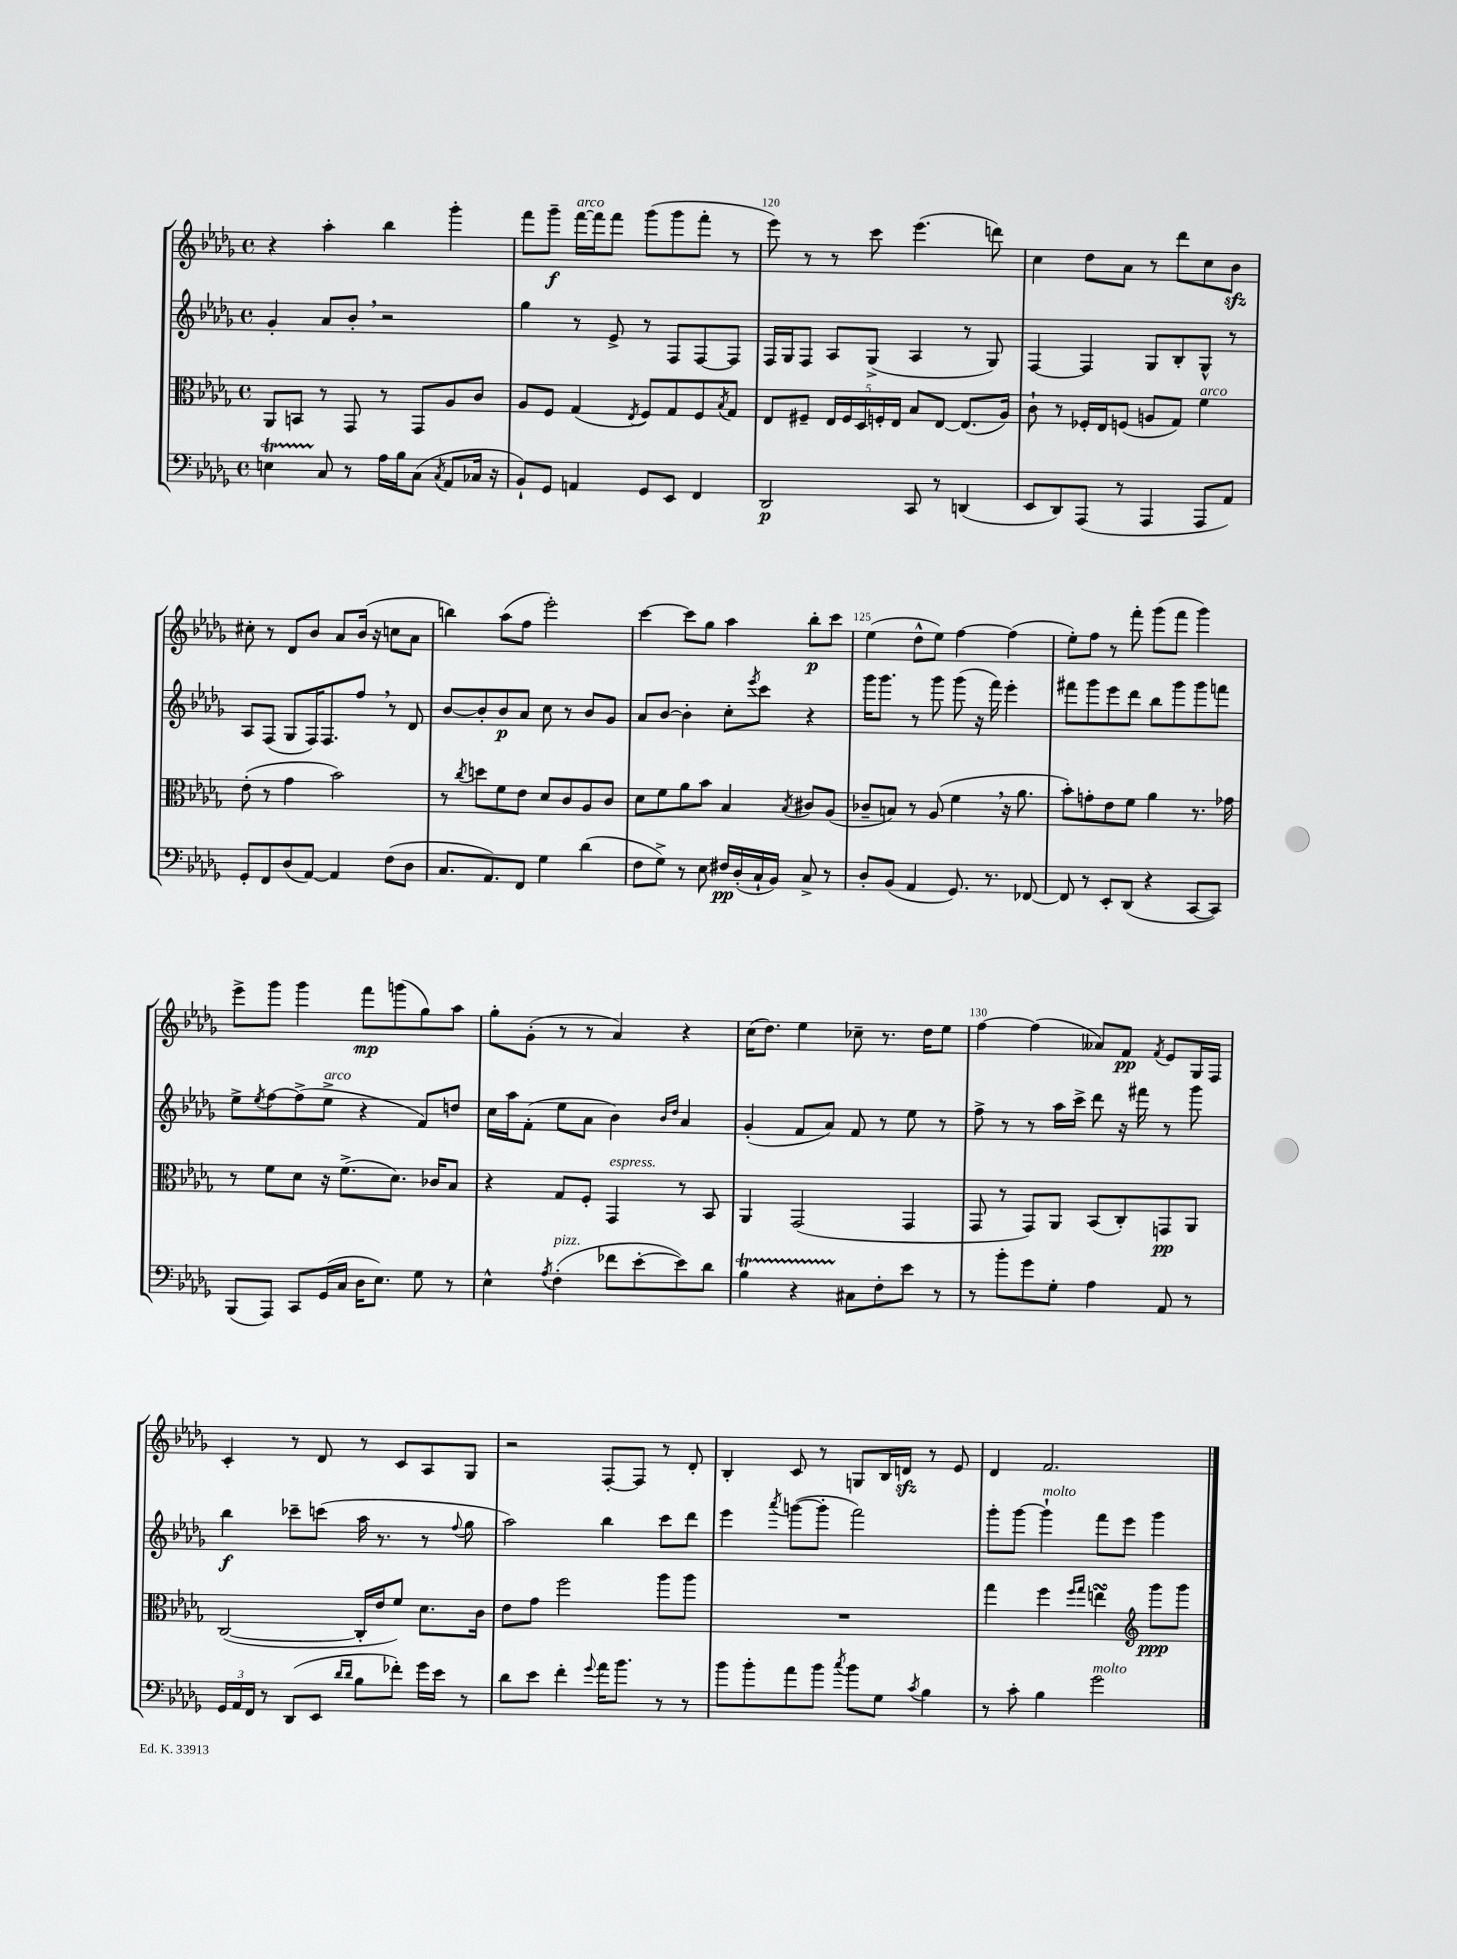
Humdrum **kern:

**kern	**kern	**kern	**kern
*staff4	*staff3	*staff2	*staff1
*clefF4	*clefC3	*clefG2	*clefG2
*k[b-e-a-d-g-]	*k[b-e-a-d-g-]	*k[b-e-a-d-g-]	*k[b-e-a-d-g-]
*M4/4	*M4/4	*M4/4	*M4/4
*met(c)	*met(c)	*met(c)	*met(c)
4E	8AA-	4g-'	4r
.	8BB	.	.
8C	8r	8a-	4aa-'
8r	8GG-	8b-'	.
16A-	8r	2r	4bb-
16B-	.	.	.
(8C	8GG-	.	.
8qC	.	.	.
8AA-	8A-	.	4ggg-'
16C-	8c	.	.
16r	.	.	.
=	=	=	=
8BB-`)	8A-	4gg-	8fff
8GG-	8F	.	8ggg-~
4AA	(4G-	8r	[16fff
.	.	.	16fff]
.	.	8e-^	8fff
.	8qE-	.	.
8GG-	8F)	8r	(8ggg-
8EE-	8G-	8F	8ggg-
4FF	8F	[8F	8fff'
.	8qB-	.	.
.	8G-	8F]	8r
=	=	=	=
2DD-	8E-	16F	8eee-)
.	.	16G-	.
.	8F#~	8F	8r
.	20E-	8A-	8r
.	20F#	.	.
.	20D-	.	.
.	.	(8G-^	8ccc
.	20F'	.	.
.	20E-	.	.
8CC	8B-	4A-	(4.eee-
8r	[8E-	.	.
(4DD	(8.E-]	8r	.
.	.	8G-)	8ddd)
.	16A-)	.	.
=	=	=	=
8EE-	8c`	[4F	4cc
8DD-)	8r	.	.
(8AAA-	16F-'	4F]	8dd-
.	16E-	.	.
8r	(8F	.	8a-
4AAA-	8A	8G-	8r
.	8G-)	8B-'	8ddd-
8AAA-	4f	8G-^^	8cc
8AA-)	.	8r	8b-
=	=	=	=
8GG-'	(8e-'	8A-	8cc#'
8FF	8r	(8F	8r
(8D-	4g-	8G-	8d-
[8AA-)	.	16F)	8b-
.	.	8.F	.
4AA-]	2b-)	.	8a-
.	.	8ff	(16b-
.	.	.	16r
(8F	.	8r	8cc
8D-	.	8d-	8a-
=	=	=	=
8.C	8r	[8b-	4bb)
.	8qcc	.	.
.	8dd	8b-']	.
8.AA-)	.	.	.
.	8f	8b-	(8aa-
8FF	8e-	8a-	8ff
4G-	8d-	8cc	2eee-')
.	8c	8r	.
(4d-	8A-	8b-	.
.	8c	8g-	.
=	=	=	=
8F	8d-	8a-	[4ccc
8G-^)	8f	[8b-	.
8r	8a-	4b-']	8ccc]
8E-	8b-	.	8gg-
16F#	4B-	8cc'	4aa-
(16D-'	.	.	.
.	.	8qeee-	.
16C`	.	8ccc	.
16BB-)	.	.	.
.	8qB-	.	.
8C^	8c#	4r	8bb-'
8r	(8A-	.	8ccc
=	=	=	=
8D-'	8c-~	16ggg-	(4ee-
.	.	8.ggg-	.
(8BB-	8B)	.	.
4AA-	8r	8r	8dd-^^
.	(8A-	8ggg-	8ee-)
8.GG-)	4f	(8ggg-	[4ff
.	.	16r	.
8.r	.	16fff)	.
.	16r	4eee-'	(4ff]
.	8.a-	.	.
[8FF-	.	.	.
=	=	=	=
8FF-]	8b-')	8fff#	8ee-')
8r	8g'	8ggg-	8ff
8EE-'	8e-	8eee-	8r
(8DD-	8f	8ddd-	8fff'
4r	4a-	8bb-	(8ggg-
.	.	8ggg-	8fff
[8CC	8.r	8ggg-	4ggg-)
8CC])	.	8fff	.
.	16g-	.	.
=	=	=	=
(8BBB-	8r	8ee-^	8eee-^
.	.	8qee-	.
8AAA-)	8f	[8ff	8ggg-
8CC	8d-	(8ff^]	4ggg-
(16GG-	16r	8ee-^	.
16C	(8.f^	.	.
16D-	.	4r	8fff
8.E-)	.	.	.
.	8.d-)	.	(8ggg
8G-	.	8f)	8gg-)
.	16c-	.	.
8r	8B-	8dd	8aa-
=	=	=	=
4E-^^	4r	16cc	8gg-'
.	.	16aa-	.
.	.	(8f'	(8g-'
8qA-	.	.	.
(4F'	8G-	8ee-	8r
.	8F'	8a-	8r
8f-	4GG-	4b-)	4a-)
[8e-'	.	.	.
.	.	16qqb-	.
.	.	16qqdd-	.
8e-])	8r	4a-	4r
8d-	8BB-	.	.
=	=	=	=
4B-	4AA-	(4g-'	(16cc
.	.	.	8.dd-)
4r	(2GG-	8f	4ee-
.	.	8a-)	.
8C#	.	8f	8cc-~
8F'	.	8r	8.r
8e-	4GG-	8ee-	.
.	.	.	16dd-
8r	.	8r	8ee-
=	=	=	=
8r	8GG-	8ff^	[4ff
8b-'	8r	8r	.
8g-	8GG-)	8r	(4ff]
8G-'	8AA-	16aa-	.
.	.	16ccc^	.
4A-	(8BB-	8ddd-	8a--)
.	8C')	16r	8f
.	.	16fff#	.
.	.	.	8qf
8AA-	8GG	8r	8e-
8r	8AA-	8ggg-	16G-
.	.	.	16F
=	=	=	=
24GG-	([2C	4bb-	4c'
24AA-	.	.	.
24FF	.	.	.
8r	.	.	.
(8DD-	.	8ccc-~	8r
8EE-	.	(8ccc	8d-
16qqd-	.	.	.
16qqd-	.	.	.
8B-	16C']	16aa-	8r
.	16e-	8.r	.
8f-')	8f)	.	8c
16g-	8.d-	8r	8A-
16e-	.	.	.
.	.	8qqff	.
8r	.	8gg-	8G-
.	16c	.	.
=	=	=	=
8d-	8e-	2aa-)	2r
8e-	8g-	.	.
4f'	2ff	.	.
8qqg-	.	.	.
16a-	.	4bb-	[8F'
8.b-	.	.	.
.	.	.	8F]
8r	8aa-	8ccc	8r
8r	8aa-	8ddd-	8d-'
=	=	=	=
8b-	1r	4eee-	4B-'
8b-'	.	.	.
.	.	8qaaa-	.
8a-	.	([8ggg	8c
8b-	.	8ggg']	8r
8qcc	.	.	.
8b-	.	2fff)	8G
8G-	.	.	16B-
.	.	.	16d
8qc	.	.	.
4B-	.	.	8r
.	.	.	8e-
=	=	=	=
8r	4gg-	8ggg-'	4d-
8c'	.	[8ggg-	.
4B-	4ff	4ggg-`]	2.f
.	16qqff	.	.
.	16qqgg-	.	.
2g-	4ee	8fff	.
.	.	8eee-	.
*	*clefG2	*	*
.	8ggg-	4ggg-	.
.	8ggg-	.	.
==	==	==	==
*-	*-	*-	*-
